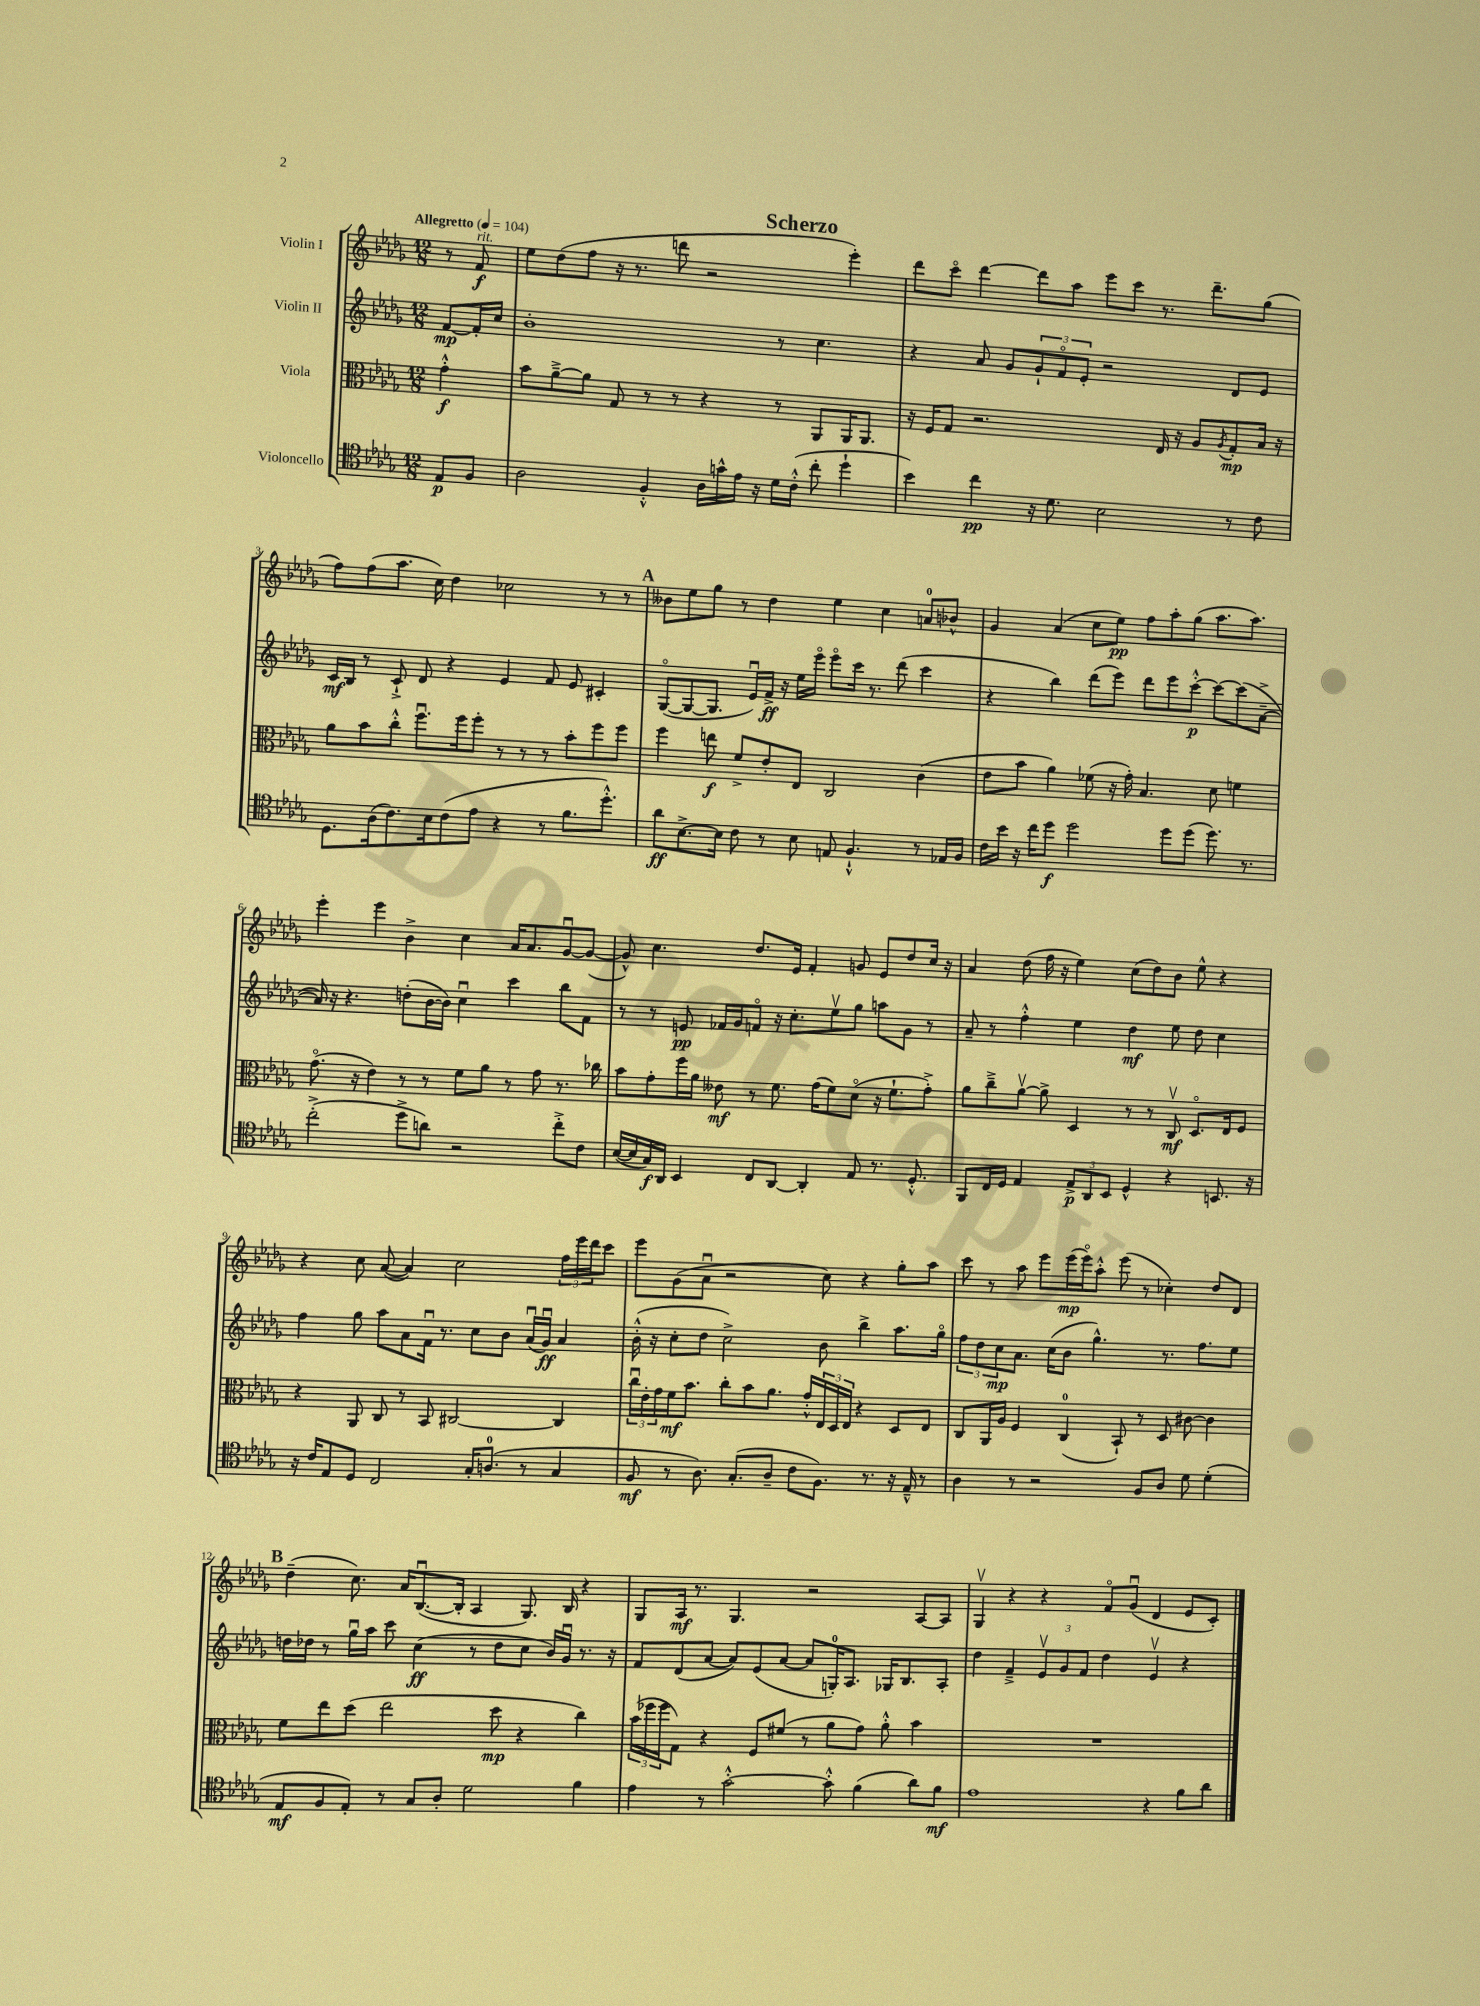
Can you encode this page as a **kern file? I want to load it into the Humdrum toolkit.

**kern	**dynam	**kern	**dynam	**kern	**dynam	**kern	**dynam
*part4	*part4	*part3	*part3	*part2	*part2	*part1	*part1
*staff4	*staff4	*staff3	*staff3	*staff2	*staff2	*staff1	*staff1
*I"Violoncello	*	*I"Viola	*	*I"Violin II	*	*I"Violin I	*
*clefC4	*	*clefC3	*	*clefG2	*	*clefG2	*
*k[b-e-a-d-g-]	*	*k[b-e-a-d-g-]	*	*k[b-e-a-d-g-]	*	*k[b-e-a-d-g-]	*
*M12/8	*	*M12/8	*	*M12/8	*	*M12/8	*
*MM104	*	*MM104	*	*MM104	*	*MM104	*
=	=	=	=	=	=	=	=
!	!	!	!	!	!	!LO:TX:a:B:t=Allegretto	!
8E-/L	p	4g-'^^\	f	[8f/L	mp	8r	.
!	!	!	!	!	!	!LO:TX:a:i:t=rit.	!
8F/J	.	.	.	16f'/L]	.	8f/	f
.	.	.	.	16cc/JJ	.	.	.
=1	=1	=1	=1	=1	=1	=1	=1
2A-\	.	8b-\L	.	1b-'	.	8ee-\L	.
.	.	[8a-~^\	.	.	.	(8dd-\	.
.	.	8a-\J]	.	.	.	8ff\J	.
.	.	8G-/	.	.	.	16r	.
.	.	.	.	.	.	8.r	.
4F'^^/	.	8r	.	.	.	.	.
.	.	8r	.	.	.	8dddn\	.
16A-\LL	.	4r	.	.	.	2r	.
16gn^^\	.	.	.	.	.	.	.
16e-\JJ	.	.	.	.	.	.	.
16r	.	.	.	.	.	.	.
16d-\LL	.	8r	.	8r	.	.	.
(16c'^^\JJ	.	.	.	.	.	.	.
8cc'\	.	8AA-/L	.	4.cc\	.	.	.
4dd-`\	.	16AA-/K	.	.	.	4eee-'\)	.
.	.	8.AA-/J	.	.	.	.	.
=2	=2	=2	=2	=2	=2	=2	=2
4b-\)	.	16r	.	4r	.	8ddd-\L	.
.	.	16F/KL	.	.	.	.	.
.	.	8G-/J	.	.	.	8ccc\J	.
4cc\	pp	2.r	.	8a-/	.	[4ddd-\	.
.	.	.	.	8g-/L	.	.	.
16r	.	.	.	12g-`/	.	8ddd-\L]	.
8.d-\	.	.	.	.	.	.	.
.	.	.	.	12f/	.	.	.
.	.	.	.	.	.	8aa-\J	.
.	.	.	.	12e-'/J	.	.	.
2B-\	.	.	.	2r	.	8eee-\L	.
.	.	.	.	.	.	8ccc\J	.
.	.	16E-/	.	.	.	8.r	.
.	.	16r	.	.	.	.	.
.	.	8A-/L	.	.	.	.	.
.	.	.	.	.	.	8.ddd-~\L	.
.	.	8qA-/	.	.	.	.	.
8r	.	8G-'/	mp	8d-/L	.	.	.
8c\	.	16B-/Jk	.	8e-/J	.	(8gg-\J	.
.	.	16r	.	.	.	.	.
!!LO:LB:g=z
=3	=3	=3	=3	=3	=3	=3	=3
8.D-\L	.	8a-\L	.	16c/LL	mf	8ff\L)	.
.	.	.	.	16B-/JJ	.	.	.
.	.	8b-\	.	8r	.	(8ff\	.
(16A-\k	.	.	.	.	.	.	.
8.c\)	.	8cc'^^\J	.	8c`^/	.	8.aa-\J	.
.	.	8.ffu\L	.	8d-/	.	.	.
16B-\k	.	.	.	.	.	16cc\)	.
(8c\	.	.	.	4r	.	4dd-\	.
.	.	16ff\k	.	.	.	.	.
8e-\J	.	8ff'\J	.	.	.	.	.
4r	.	8r	.	4e-/	.	2cc-X\	.
.	.	8r	.	.	.	.	.
8r	.	8r	.	8f/	.	.	.
8.f\L	.	8b-'\L	.	8e-/	.	.	.
.	.	8ff\	.	4c#X'/	.	8r	.
8.dd-'^^\J)	.	.	.	.	.	.	.
.	.	8ff\J	.	.	.	8r	.
!!LO:REH:place=s1:t=A
=4	=4	=4	=4	=4	=4	=4	=4
8a-\L	ff	4ff\	.	([8G-/L	.	8b--X\L	.
[8.B-^\	.	.	.	8G-/_	.	8ee-\	.
.	.	8een\	f	8.G-/J]	.	8gg-\J	.
16B-\Jk]	.	.	.	.	.	.	.
8c\	.	8f^/L	.	.	.	8r	.
.	.	.	.	16e-u/LL)	.	.	.
8r	.	8e-'/	.	16f^/JJ	ff	4dd-\	.
.	.	.	.	16r	.	.	.
8B-\	.	8E-/J	.	16ee-\LL	.	.	.
.	.	.	.	16eee-\JJ	.	.	.
8En/	.	2C/	.	8eee-\L	.	4ee-\	.
4.F`^^/	.	.	.	16ccc\Jk	.	.	.
.	.	.	.	8.r	.	.	.
.	.	.	.	.	.	4cc\	.
.	.	.	.	(8ddd-\	.	.	.
8r	.	(4c\	.	4ccc\	.	8an/L	.
16E-X/LL	.	.	.	.	.	8b-X^^/J	.
16F/JJ	.	.	.	.	.	.	.
=5	=5	=5	=5	=5	=5	=5	=5
16c\LL	.	8e-\L	.	4r	.	4g-/	.
16b-\JJ	.	.	.	.	.	.	.
16r	.	8b-\J	.	.	.	.	.
16cc\KL	.	.	.	.	.	.	.
8dd-\J	f	4a-\)	.	4bb-\)	.	(4a-/	.
2dd-\	.	.	.	.	.	.	.
.	.	(8f-X\	.	(8ddd-\L	.	8cc\L	.
.	.	16r	.	8eee-\J)	.	8ee-\J)	pp
.	.	16g-'\)	.	.	.	.	.
.	.	4.B-/	.	8ddd-\L	.	8ff\L	.
8dd-\L	.	.	.	8eee-\	.	8aa-'\	.
(8dd-\J	.	.	.	[8ccc'^^\J	p	(8gg-\J	.
8.dd-\)	.	8d-\	.	8ccc\L_	.	8.aa-\L	.
.	.	4fn\	.	(8ccc\]	.	.	.
8.r	.	.	.	.	.	8.aa-\J)	.
.	.	.	.	[8a-~^\J	.	.	.
!!LO:LB:g=z
=6	=6	=6	=6	=6	=6	=6	=6
(2cc'^\	.	(8.g-\	.	16a-/])	.	4eee-'\	.
.	.	.	.	16r	.	.	.
.	.	.	.	4.r	.	.	.
.	.	16r	.	.	.	.	.
.	.	4e-\)	.	.	.	4eee-\	.
8dd-^\L	.	8r	.	(8ddn'\L	.	4b-^\	.
8an\J)	.	8r	.	[16b-\L	.	.	.
.	.	.	.	16b-\JJ])	.	.	.
2r	.	8f\L	.	4ccu\	.	4cc\	.
.	.	8a-\J	.	.	.	.	.
.	.	8r	.	4ccc\	.	16a-/KL	.
.	.	.	.	.	.	8.a-/	.
.	.	8g-\	.	.	.	.	.
8cc'^\L	.	8.r	.	8bb-\L	.	[8g-u/	.
8c\J	.	.	.	8f\J	.	(8g-/J_	.
.	.	16cc-X\	.	.	.	.	.
=7	=7	=7	=7	=7	=7	=7	=7
([16B-/LL	.	8b-\L	.	8r	.	8g-^^/])	.
16B-/]	.	.	.	.	.	.	.
16G-/)	f	8g-'\	.	8r	.	4.cc\	.
16AA-/JJ	.	.	.	.	.	.	.
4BB-/	.	16ff\L	.	8en/	pp	.	.
.	.	16a-\JJ	.	.	.	.	.
.	.	8e--X\	mf	16f-X/LL	.	.	.
.	.	.	.	16g-/J	.	.	.
8C/L	.	8r	.	8fn/J	.	8.dd-/L	.
[8AA-/J	.	8.f\	.	16r	.	.	.
.	.	.	.	8.cc'\L	.	16e-/Jk	.
4AA-'/]	.	.	.	.	.	4f'/	.
.	.	(16g-\KL	.	.	.	.	.
.	.	8f\)	.	8ee-v\	.	.	.
8E-/	.	(8d-\J	.	8gg-\J	.	8gn/	.
8.r	.	16r	.	8aan\L	.	8e-/L	.
.	.	8.f`\L	.	.	.	.	.
.	.	.	.	8g-\J	.	8dd-/	.
8.D-'^^/	.	.	.	.	.	.	.
.	.	8g-'^\J)	.	8r	.	16cc/Jk	.
.	.	.	.	.	.	16r	.
=8	=8	=8	=8	=8	=8	=8	=8
8FF/L	.	8a-\L	.	8a-~/	.	4a-/	.
16C/L	.	8cc~^\	.	8r	.	.	.
16D-/JJ	.	.	.	.	.	.	.
4E-/	.	[8a-v\J	.	4ff'^^\	.	(8dd-\	.
.	.	8a-^\]	.	.	.	16ff\	.
.	.	.	.	.	.	16r	.
12E-^/L	p	4D-/	.	4ee-\	.	4ee-\)	.
12AA-/	.	.	.	.	.	.	.
12BB-/J	.	.	.	.	.	.	.
4D-^^/	.	8r	.	4dd-\	mf	(8cc\L	.
.	.	8r	.	.	.	8dd-\)	.
4r	.	8Cv/	mf	8ee-\	.	8b-\J	.
.	.	8.D-/L	.	8dd-\	.	8ee-^^\	.
8.BBn/	.	.	.	4cc\	.	4r	.
.	.	16E-/k	.	.	.	.	.
.	.	8F/J	.	.	.	.	.
16r	.	.	.	.	.	.	.
!!LO:LB:g=z
=9	=9	=9	=9	=9	=9	=9	=9
16r	.	4r	.	4ff\	.	4r	.
16c/KL	.	.	.	.	.	.	.
8E-/	.	.	.	.	.	.	.
8D-/J	.	8AA-/	.	8gg-\	.	8cc\	.
2C/	.	8C/	.	8aa-\L	.	([8a-/	.
.	.	8r	.	8a-\	.	4a-/])	.
.	.	8BB-/	.	16fu\Jk	.	.	.
.	.	.	.	8.r	.	.	.
.	.	[2C#X/	.	.	.	2cc\	.
16G-'/KL	.	.	.	8cc\L	.	.	.
(8.An/J	.	.	.	.	.	.	.
.	.	.	.	8b-\J	.	.	.
8r	.	.	.	(16a-u/LL	.	.	.
.	.	.	.	16g-u/JJ)	ff	.	.
4G-/	.	4C#/]	.	4a-/	.	24ff\LL	.
.	.	.	.	.	.	24eee-\	.
.	.	.	.	.	.	24ddd-\J	.
.	.	.	.	.	.	8ccc\J	.
=10	=10	=10	=10	=10	=10	=10	=10
8F/	mf	24ccu\LL	.	(16b-'^^\	.	8eee-\L	.
.	.	24e-'\	.	.	.	.	.
.	.	.	.	16r	.	.	.
.	.	24g-\	.	.	.	.	.
8r	.	16f\J	mf	8cc'\L	.	(8g-\	.
.	.	8.b-\J	.	.	.	.	.
8.A-\)	.	.	.	8dd-\J	.	8a-u\J	.
.	.	8cc'\L	.	2cc^\)	.	2r	.
(8.G-'/L	.	.	.	.	.	.	.
.	.	8b-\	.	.	.	.	.
8A-~/J	.	8.a-\J	.	.	.	.	.
8c\L	.	.	.	.	.	.	.
.	.	16g-'^^/LL	.	.	.	.	.
8.F\J)	.	24E-/	.	8b-\	.	8cc\)	.
.	.	24D-/	.	.	.	.	.
.	.	24E-/JJ	.	.	.	.	.
.	.	4r	.	4bb-^\	.	4r	.
8.r	.	.	.	.	.	.	.
16r	.	8D-/L	.	8.aa-\L	.	8gg-'\L	.
16E-~^^/	.	.	.	.	.	.	.
8r	.	8E-/J	.	.	.	8aa-\J	.
.	.	.	.	16gg-\Jk	.	.	.
=11	=11	=11	=11	=11	=11	=11	=11
4A-\	.	8C/L	.	12ff\L	.	8ccc\	.
.	.	.	.	12dd-\	.	.	.
.	.	16AA-/L	.	.	.	8r	.
.	.	.	.	12cc\	mp	.	.
.	.	16A-/JJ	.	.	.	.	.
8r	.	4F/	.	8.a-\J	.	8aa-\	.
2r	.	.	.	.	.	8eee-\L	.
.	.	.	.	(16cc\KL	.	.	.
.	.	(4C/	.	8b-\J	.	(16eee-\L	mp
.	.	.	.	.	.	16eee-\J)	.
.	.	.	.	4.gg-^^\)	.	8aa-'^^\J	.
.	.	8BB-`/)	.	.	.	(8eee-\	.
8F/L	.	8r	.	.	.	8r	.
8A-/J	.	8D-/	.	8.r	.	4cc-X'\)	.
8d-\	.	[8c#X\	.	.	.	.	.
.	.	.	.	8.ff\L	.	.	.
(4d-'\	.	4c#\]	.	.	.	8dd-/L	.
.	.	.	.	8ee-\J	.	8d-/J	.
!!LO:LB:g=z
!!LO:REH:place=s1:t=B
=12	=12	=12	=12	=12	=12	=12	=12
8E-/L	mf	8f\L	.	16ddn\LL	.	(4dd-~\	.
.	.	.	.	16dd-X\JJ	.	.	.
8F/	.	8ee-\	.	8r	.	.	.
8E-'/J)	.	(8dd-\J	.	16gg-u\LL	.	8.cc\)	.
.	.	.	.	16aa-\JJ	.	.	.
8r	.	2ee-\	.	8ccc\	.	.	.
.	.	.	.	.	.	16a-/KL	.
8G-/L	.	.	.	(4cc\	ff	([8.B-u/	.
8A-'/J	.	.	.	.	.	.	.
.	.	.	.	.	.	16B-'/Jk]	.
2d-\	.	.	.	8r	.	4A-/	.
.	.	8dd-\	mp	8dd-\L	.	.	.
.	.	4r	.	8cc\J	.	8.G-/)	.
.	.	.	.	16b-/LL)	.	.	.
.	.	.	.	16g-u/JJ	.	16B-/	.
4f\	.	4cc\)	.	8.r	.	4r	.
.	.	.	.	16r	.	.	.
=13	=13	=13	=13	=13	=13	=13	=13
4e-\	.	(24b-\LL	.	8f/L	.	8G-/L	.
.	.	24ff-X\	.	.	.	.	.
.	.	24ff-\J	.	.	.	.	.
.	.	8G-\J)	.	(8d-/	.	16A-/Jk	mf
.	.	.	.	.	.	8.r	.
8r	.	4r	.	[8a-/J	.	.	.
[2g-'^^\	.	.	.	8a-/L])	.	4.G-/	.
.	.	8F/L	.	(8e-/	.	.	.
.	.	(8f#X/J	.	[8a-/J	.	.	.
.	.	8r	.	8a-/L]	.	2r	.
8g-'^^\]	.	8a-\L	.	16Gn'/K)	.	.	.
.	.	.	.	8.A-/J	.	.	.
(4f\	.	8g-\J)	.	.	.	.	.
.	.	8a-'^^\	.	16G-X/KL	.	.	.
.	.	.	.	8.B-/	.	.	.
8a-\L)	.	4b-\	.	.	.	[8A-/L	.
8f\J	mf	.	.	8A-'/J	.	8A-/J]	.
=14	=14	=14	=14	=14	=14	=14	=14
1e-	.	1.r	.	4dd-\	.	4G-v/	.
.	.	.	.	4f~^/	.	4r	.
.	.	.	.	12e-v/L	.	4r	.
.	.	.	.	12g-/	.	.	.
.	.	.	.	12f/J	.	.	.
.	.	.	.	4dd-\	.	8f/L	.
.	.	.	.	.	.	(8g-u/J	.
4r	.	.	.	4e-v/	.	4d-/	.
8f\L	.	.	.	4r	.	8e-/L	.
8a-\J	.	.	.	.	.	8c'/J)	.
==	==	==	==	==	==	==	==
*-	*-	*-	*-	*-	*-	*-	*-
